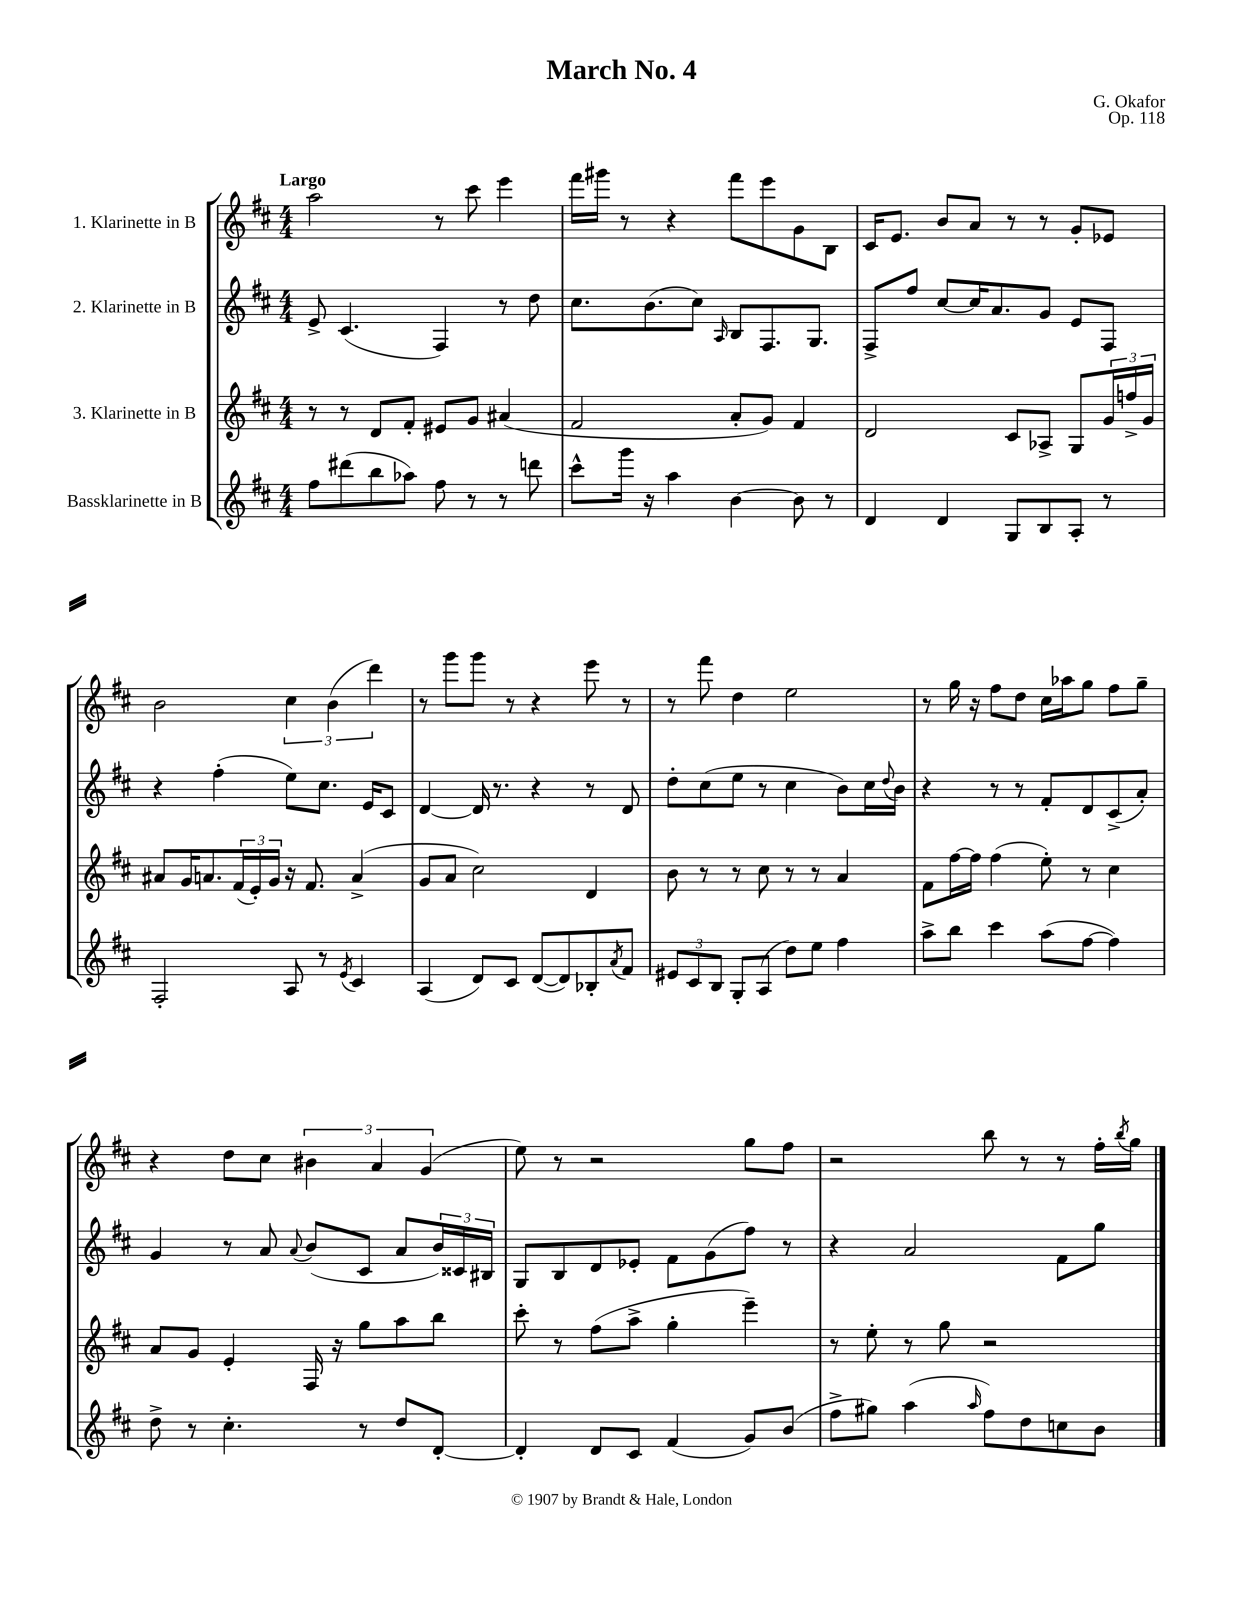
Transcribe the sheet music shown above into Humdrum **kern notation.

**kern	**kern	**kern	**kern
*staff4	*staff3	*staff2	*staff1
*clefG2	*clefG2	*clefG2	*clefG2
*k[f#c#]	*k[f#c#]	*k[f#c#]	*k[f#c#]
*M4/4	*M4/4	*M4/4	*M4/4
8ff#	8r	8e^	2aa
(8ddd#	8r	(4.c#	.
8bb	8d	.	.
8aa-)	8f#'	.	.
8ff#	8e#	4F#)	8r
8r	8g	.	8ccc#
8r	(4a#	8r	4eee
8ddd	.	8dd	.
=	=	=	=
8ccc#^^	2f#	8.cc#	16fff#
.	.	.	16ggg#
16ggg	.	.	8r
16r	.	(8.b	.
4aa	.	.	4r
.	.	8cc#)	.
.	.	16qqA	.
[4b	8a'	8B	8fff#
.	8g)	8.F#	8eee
8b]	4f#	.	8g
.	.	8.G	.
8r	.	.	8B
=	=	=	=
4d	2d	8F#^	16c#
.	.	.	8.e
.	.	8ff#	.
4d	.	[8cc#	8b
.	.	16cc#]	8a
.	.	8.a	.
8G	8c#	.	8r
8B	8A-^	8g	8r
8A'	8G	8e	8g'
8r	24g	8F#	8e-
.	24ff^	.	.
.	24g	.	.
=	=	=	=
2F#'	8a#	4r	2b
.	16g	.	.
.	8.a	.	.
.	.	(4ff#'	.
.	(24f#	.	.
.	24e')	.	.
.	24g	.	.
8A	16r	8ee)	6cc#
.	8.f#	.	.
8r	.	8.cc#	.
.	.	.	(6b
8qe	.	.	.
4c#	(4a^	.	.
.	.	16e	.
.	.	.	6ddd)
.	.	8c#	.
=	=	=	=
(4A	8g	[4d	8r
.	8a	.	8ggg
8d)	2cc#)	16d]	8ggg
.	.	8.r	.
8c#	.	.	8r
([8d	.	4r	4r
8d])	.	.	.
8B-'	4d	8r	8eee
8qa	.	.	.
8f#	.	8d	8r
=	=	=	=
12e#	8b	8dd'	8r
12c#	.	.	.
.	8r	(8cc#	8fff#
12B	.	.	.
8G'	8r	8ee	4dd
(8A	8cc#	8r	.
8dd)	8r	4cc#	2ee
8ee	8r	.	.
4ff#	4a	8b)	.
.	.	16cc#	.
.	.	8qqdd	.
.	.	16b	.
=	=	=	=
8aa^	8f#	4r	8r
8bb	[16ff#	.	16gg
.	16ff#]	.	16r
4ccc#	(4ff#	8r	8ff#
.	.	8r	8dd
(8aa	8ee')	8f#'	16cc#
.	.	.	16aa-
[8ff#	8r	8d	8gg
4ff#])	4cc#	(8c#^	8ff#
.	.	8a')	8gg~
=	=	=	=
8dd^	8a	4g	4r
8r	8g	.	.
4.cc#'	4e'	8r	8dd
.	.	8a	8cc#
.	.	8qqa	.
.	16F#	(8b	6b#
.	16r	.	.
8r	8gg	8c#	.
.	.	.	6a
8dd	8aa	8a	.
.	.	.	(6g
[8d'	8bb	24b)	.
.	.	24c##	.
.	.	24B#	.
=	=	=	=
4d']	8ccc#'	8G	8ee)
.	8r	8B	8r
8d	(8ff#	8d	2r
8c#	8aa^	8e-'	.
(4f#	4gg'	8f#	.
.	.	(8g	.
8g)	4eee~)	8ff#)	8gg
(8b	.	8r	8ff#
=	=	=	=
8ff#^	8r	4r	2r
8gg#)	8ee'	.	.
(4aa	8r	2a	.
.	8gg	.	.
16qqaa	.	.	.
8ff#)	2r	.	8bb
8dd	.	.	8r
8cc	.	8f#	8r
8b	.	8gg	16ff#'
.	.	.	8qbb
.	.	.	16gg
==	==	==	==
*-	*-	*-	*-
